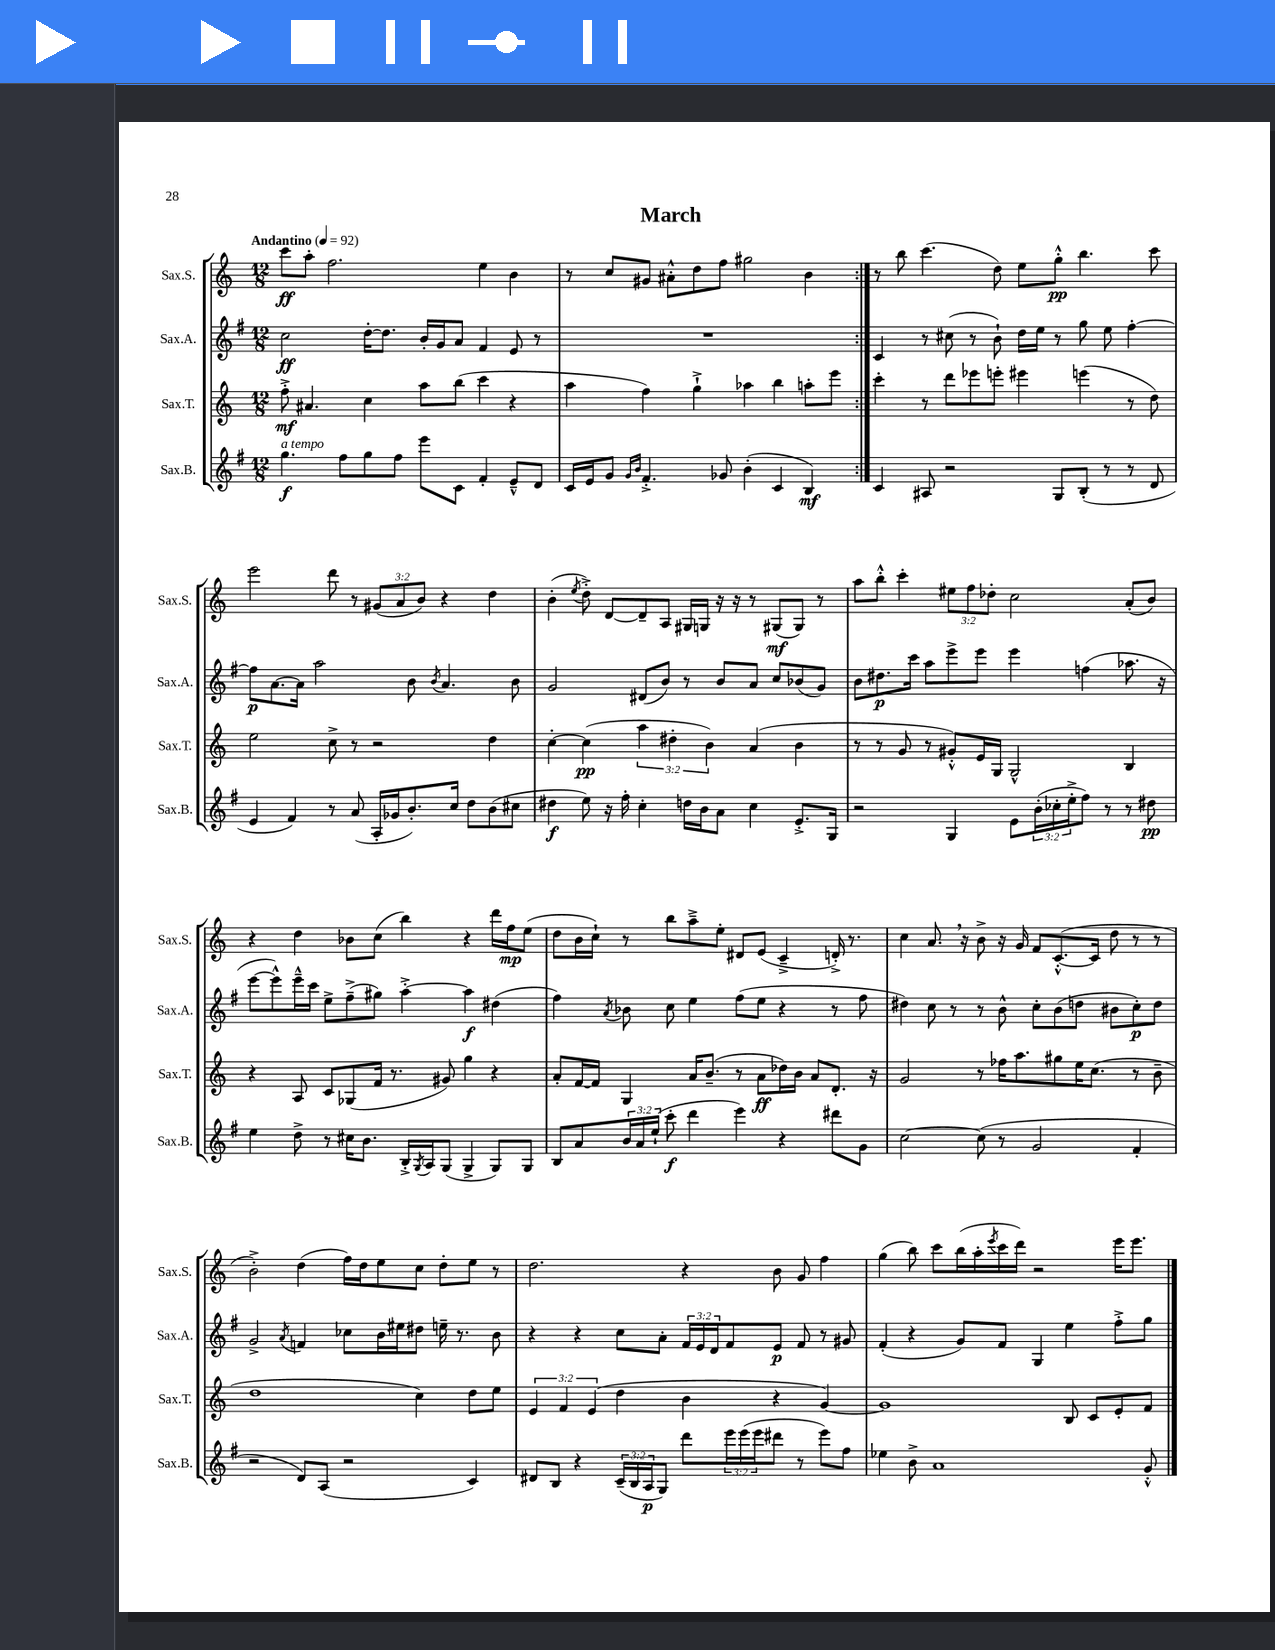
\header { title = "March" }
<<
\new StaffGroup <<
\new Staff = "s0" \with { instrumentName = "Sax.S." shortInstrumentName = "Sax.S." } {
    \clef treble \key c \major \numericTimeSignature \time 12/8 \override Staff.TupletNumber.text = #tuplet-number::calc-fraction-text \tempo "Andantino" 4 = 92
    \repeat volta 2 { c'''8\ff a''8-. f''2. e''4 b'4 |
    r8 c''8 gis'8 ais'8-.-^ d''8 f''8 gis''2 b'4 | }
    r8 b''8 c'''4.( d''8) e''8 g''8-.-^\pp b''4. c'''8 |
    e'''2 d'''8 r8 \tuplet 3/2 { gis'8( a'8 b'8) } r4 d''4 |
    b'4-.( \acciaccatura { e''8 } d''8-.->) d'8~ d'8-- a8 gis16 g16 r16 r16 r8 gis8\mf( gis8) r8 |
    a''8 b''8-.-^ c'''4-. \tuplet 3/2 { eis''8 f''8 des''8-. } c''2 a'8-.( b'8) |
    r4 d''4 bes'8 c''8( b''4) r4 d'''16 f''16\mp e''8( |
    d''8 b'16 c''16-!) r8 b''8 a''8---> e''8-. dis'8 e'8( c'4---> d'16-.->) r8. |
    c''4 a'8. \breathe r16 b'8-> r16 g'16 f'8 c'8.~-.-^( c'16 d''8 r8 r8 |
    b'2-.->) d''4( f''16) d''16 e''8 c''8 d''8-. e''8 r8 |
    d''2. r4 b'8 g'8 f''4 |
    g''4( b''8) c'''8 b''16( a''16-. \acciaccatura { e'''8 } c'''16 d'''16) r2 e'''16 e'''8. \bar "|." |
}
\new Staff = "s1" \with { instrumentName = "Sax.A." shortInstrumentName = "Sax.A." } {
    \clef treble \key g \major \numericTimeSignature \time 12/8 \override Staff.TupletNumber.text = #tuplet-number::calc-fraction-text
    \repeat volta 2 { c''2\ff d''16~-. d''8. b'16-. g'16 a'8 fis'4 e'8 r8 |
    R1. | }
    c'4 r8 cis''8( r8 b'8-!) d''16 e''16 r8 g''8 e''8 fis''4~-. |
    fis''8\p a'8.~ a'16 a''2 b'8 \acciaccatura { b'8 } a'4. b'8 |
    g'2 dis'8( b'8) r8 b'8 a'8 c''8 bes'8( g'8) |
    b'8 dis''8.\p c'''16 a''8 e'''8-> e'''8 e'''4 f''4( aes''8. r16 |
    e'''8~ e'''8-^) e'''16---^ c'''16 e''8-> fis''8--->( gis''8) a''4~-.-> a''4\f dis''4( |
    fis''4) \acciaccatura { a'8 } bes'8 c''8 e''4 fis''8( e''8 r4 r8 fis''8 |
    dis''4) c''8 r8 r8 b'8-^ c''8-. b'8( d''8 bis'8 c''8-.\p) d''8 |
    g'2-> \acciaccatura { a'8 } f'4 ces''8 b'16 eis''16 dis''8 e''16-- r8. b'8 |
    r4 r4 c''8 a'8-. \tuplet 3/2 { fis'16 e'16 d'16 } fis'8 e'8\p fis'8 r8 gis'8 |
    fis'4-.( r4 g'8) fis'8 g4 e''4 fis''8-.-> g''8 \bar "|." |
}
\new Staff = "s2" \with { instrumentName = "Sax.T." shortInstrumentName = "Sax.T." } {
    \clef treble \key c \major \numericTimeSignature \time 12/8 \override Staff.TupletNumber.text = #tuplet-number::calc-fraction-text
    \repeat volta 2 { f''8-.->\mf ais'4. c''4 a''8 b''8( c'''4 r4 |
    a''4 f''4) g''4-!-> aes''4 b''4 a''8-. e'''8 | }
    c'''4-. r8 d'''8 ees'''8 e'''8-. eis'''4 e'''4( r8 d''8) |
    e''2 c''8-> r8 r2 d''4 |
    c''4~-. c''4\pp( \tuplet 3/2 { a''4 dis''4-. b'4) } a'4( b'4 |
    r8 r8 g'8 r8 gis'8-.-^) e'16 g16 g2-^ b4 |
    r4 a8 c'8 ges8( f'16 r8. gis'8) g''4 r4 |
    a'8-. f'16~ f'16 g4 a'16 b'8.--( r8 a'8\ff des''16) b'16 a'8 d'8.-. r16 |
    g'2 r8 fes''16 a''8. gis''8 e''16 c''8.( r8 b'8-- |
    d''1 c''4) d''8 e''8 |
    \tuplet 3/2 { e'4 f'4 e'4( } d''4 b'4 r4 g'4~) |
    g'1 b8 c'8 e'8-. f'8 \bar "|." |
}
\new Staff = "s3" \with { instrumentName = "Sax.B." shortInstrumentName = "Sax.B." } {
    \clef treble \key g \major \numericTimeSignature \time 12/8 \override Staff.TupletNumber.text = #tuplet-number::calc-fraction-text
    \repeat volta 2 { g''4.\f^\markup { \italic "a tempo" } fis''8 g''8 fis''8 e'''8 c'8 fis'4-. e'8---^ d'8 |
    c'16 e'16 g'8 \grace { g'16 b'16 } fis'4.-.-> ges'8 b'4-.( c'4 b4\mf) | }
    c'4 ais8 r2 g8 b8-.( r8 r8 d'8 |
    e'4 fis'4) r8 a'8( a16-. ges'16 b'8.-.) c''16 d''8 b'8( cis''8 |
    dis''4\f e''8) r16 fis''16-. c''4-. d''16 b'16 a'8 c''4 e'8.-.-> g16 |
    r2 g4 e'8 \tuplet 3/2 { b'16-.( ces''16-. e''16-.-> } fis''8) r8 r8 dis''8\pp |
    e''4 d''8-> r8 cis''16 b'8. b16-.-> \acciaccatura { g8 } a16 g8( g4-> g8) g8 |
    b8 a'8 \tuplet 3/2 { b'16 a'16 e''16-!( } c'''8-.\f d'''4 e'''4) r4 dis'''8 g'8 |
    c''2~ c''8( r8 g'2 fis'4-. |
    r2 d'8) a8( r2 c'4) |
    dis'8 b8 r4 \tuplet 3/2 { c'16--( b16 a16\p } g8) d'''8 \tuplet 3/2 { e'''16 e'''16( e'''16 } dis'''8 r8 e'''8) fis''8 |
    ees''4 b'8-> a'1 g'8-.-^ \bar "|." |
}
>>
>>
\layout { \context { \Score \remove "Bar_number_engraver" } }
